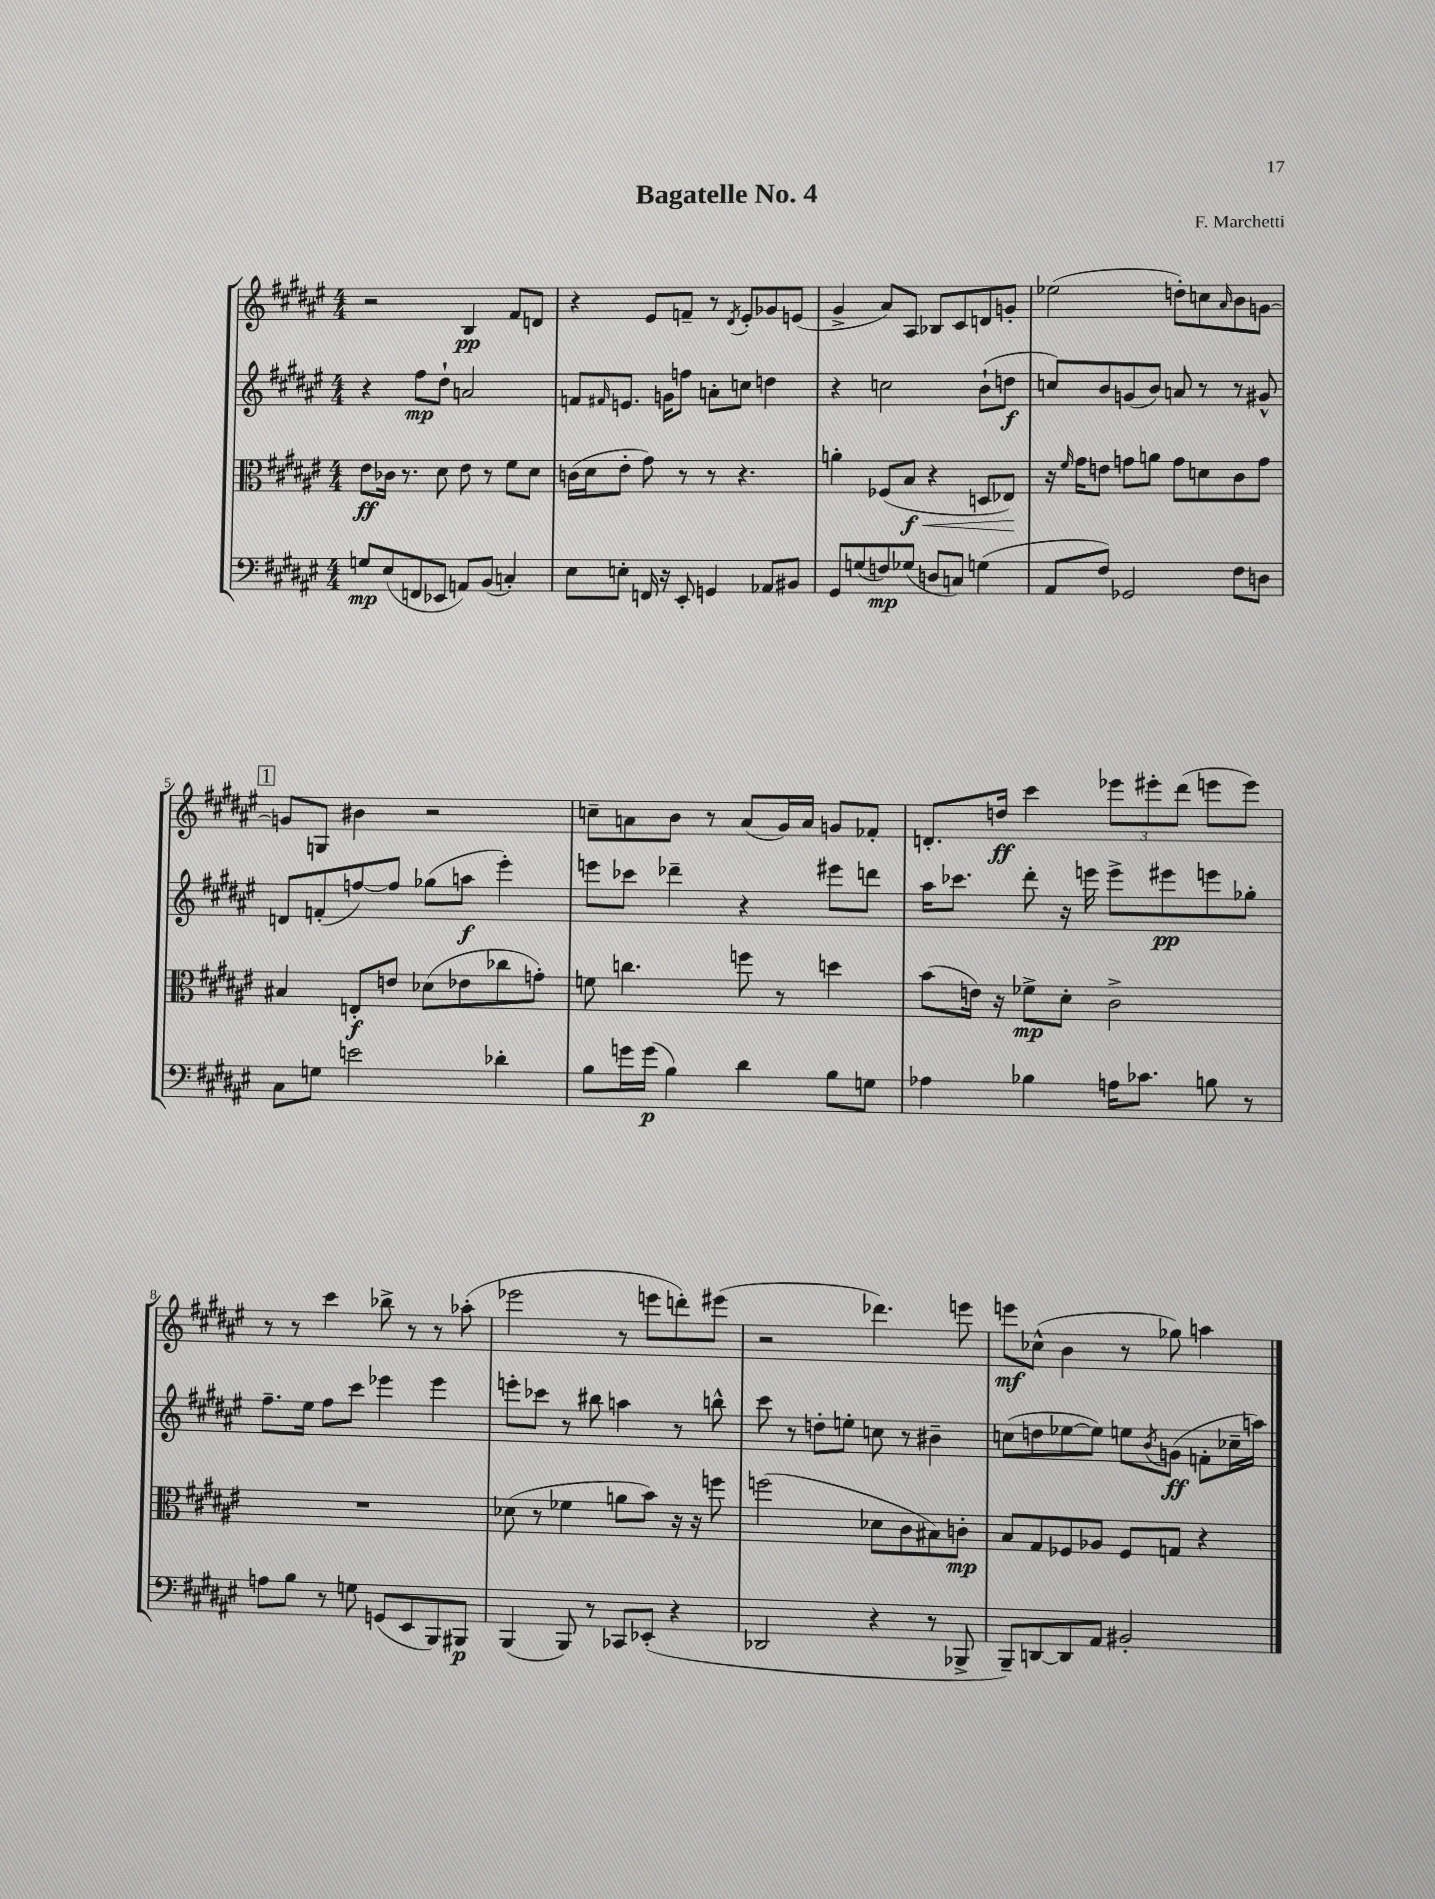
\header { title = "Bagatelle No. 4" composer = "F. Marchetti" }
<<
\new StaffGroup <<
\new Staff = "s0" {
    \clef treble \key fis \major \numericTimeSignature \time 4/4
    r2 b4\pp fis'8 d'8 |
    r4 eis'8 f'8-- r8 \acciaccatura { dis'8 } eis'8-. ges'8 e'8( |
    gis'4-> ais'8) ais8 bes8 cis'8 d'8 g'8-. |
    ees''2( d''8-.) c''8 \grace { ais'16 } b'8 g'8~ |
    \mark \markup { \box "1" } g'8 g8 bis'4 r2 |
    c''8-- a'8 b'8 r8 a'8( gis'16) a'16 g'8 fes'8-. |
    d'8.-. d''16\ff cis'''4 \tuplet 3/2 { ees'''8 eis'''8-. dis'''8( } e'''8 e'''8) |
    r8 r8 cis'''4 bes''8-> r8 r8 aes''8-.( |
    ees'''2 r8 e'''8 d'''8-.) eis'''8( |
    r2 des'''4.) e'''8 |
    e'''8\mf ces''8-^( b'4 r8 ges''8) a''4 \bar "|." |
}
\new Staff = "s1" {
    \clef treble \key fis \major \numericTimeSignature \time 4/4
    r4 fis''8\mp dis''8-! a'2 |
    f'8 \grace { fis'16 } e'8. g'16 f''8 a'8-. c''8 d''4 |
    r4 c''2 b'8-!( d''8\f |
    c''8) b'8 g'8( b'8) a'8 r8 r8 gis'8-^ |
    \mark \markup { \box "1" } d'8 f'8-.( f''8~) f''8 ges''8( a''8\f eis'''4-.) |
    e'''8 ces'''8 des'''4-- r4 eis'''8 d'''8 |
    ais''16 ces'''8. dis'''8-. r16 e'''16 e'''8-> eis'''8\pp e'''8 ges''8-. |
    fis''8.-- eis''16 fis''8 cis'''8 ees'''4 ees'''4 |
    e'''8-. ces'''8 r8 bis''8 a''4 r8 b''8-^ |
    cis'''8 r8 d''8-. e''8-. c''8 r8 bis'4-- |
    c''8( d''8 ees''8~ ees''8) e''8 \acciaccatura { b'8 } g'8\ff( f'8-. ces''16-- a''16) \bar "|." |
}
\new Staff = "s2" {
    \clef alto \key fis \major \numericTimeSignature \time 4/4
    eis'8\ff ces'16 r8. dis'8 eis'8 r8 fis'8 dis'8 |
    c'16( dis'16 eis'8-. gis'8) r8 r8 r4. |
    a'4-. fes8( b8\f\< r4 d8 ees8\!) |
    r16 \grace { fis'16 } gis'16 e'8 g'8 a'8 g'8 d'8 cis'8 g'8 |
    \mark \markup { \box "1" } bis4 e8-.\f e'8 des'8( ees'8 ces''8 g'8-.) |
    f'8 c''4. f''8 r8 d''4 |
    b'8( e'16) r16 fes'8->\mp dis'8-. cis'2-> |
    R1 |
    des'8( r8 fes'4 a'8 b'8) r16 r16 f''8 |
    f''2( des'8 cis'8 bis8) c'8-.\mp |
    b8 gis8 fes8 aes8 fes8 g8 r4 \bar "|." |
}
\new Staff = "s3" {
    \clef bass \key fis \major \numericTimeSignature \time 4/4
    g8\mp eis8( f,8 ees,8 a,8) b,8( c4-.) |
    eis8 e8-. f,16 r16 eis,8-. g,4 aes,8 bis,8 |
    gis,8 g8( f8\mp) ges8( d8 c8) g4( |
    ais,8 fis8) ges,2 fis8 d8 |
    \mark \markup { \box "1" } cis8 g8 e'2 des'4-. |
    b8 g'16 g'16\p( b4) dis'4 b8 g8 |
    aes4 bes4 a16 ces'8. b8 r8 |
    a8 b8 r8 g8 g,8( eis,8 b,,8) bis,,8\p |
    b,,4( b,,8) r8 ces,8 ees,8-.( r4 |
    des,2 r4 r8 bes,,8-> |
    b,,8--) d,8~ d,8 ais,8 bis,2-. \bar "|." |
}
>>
>>
